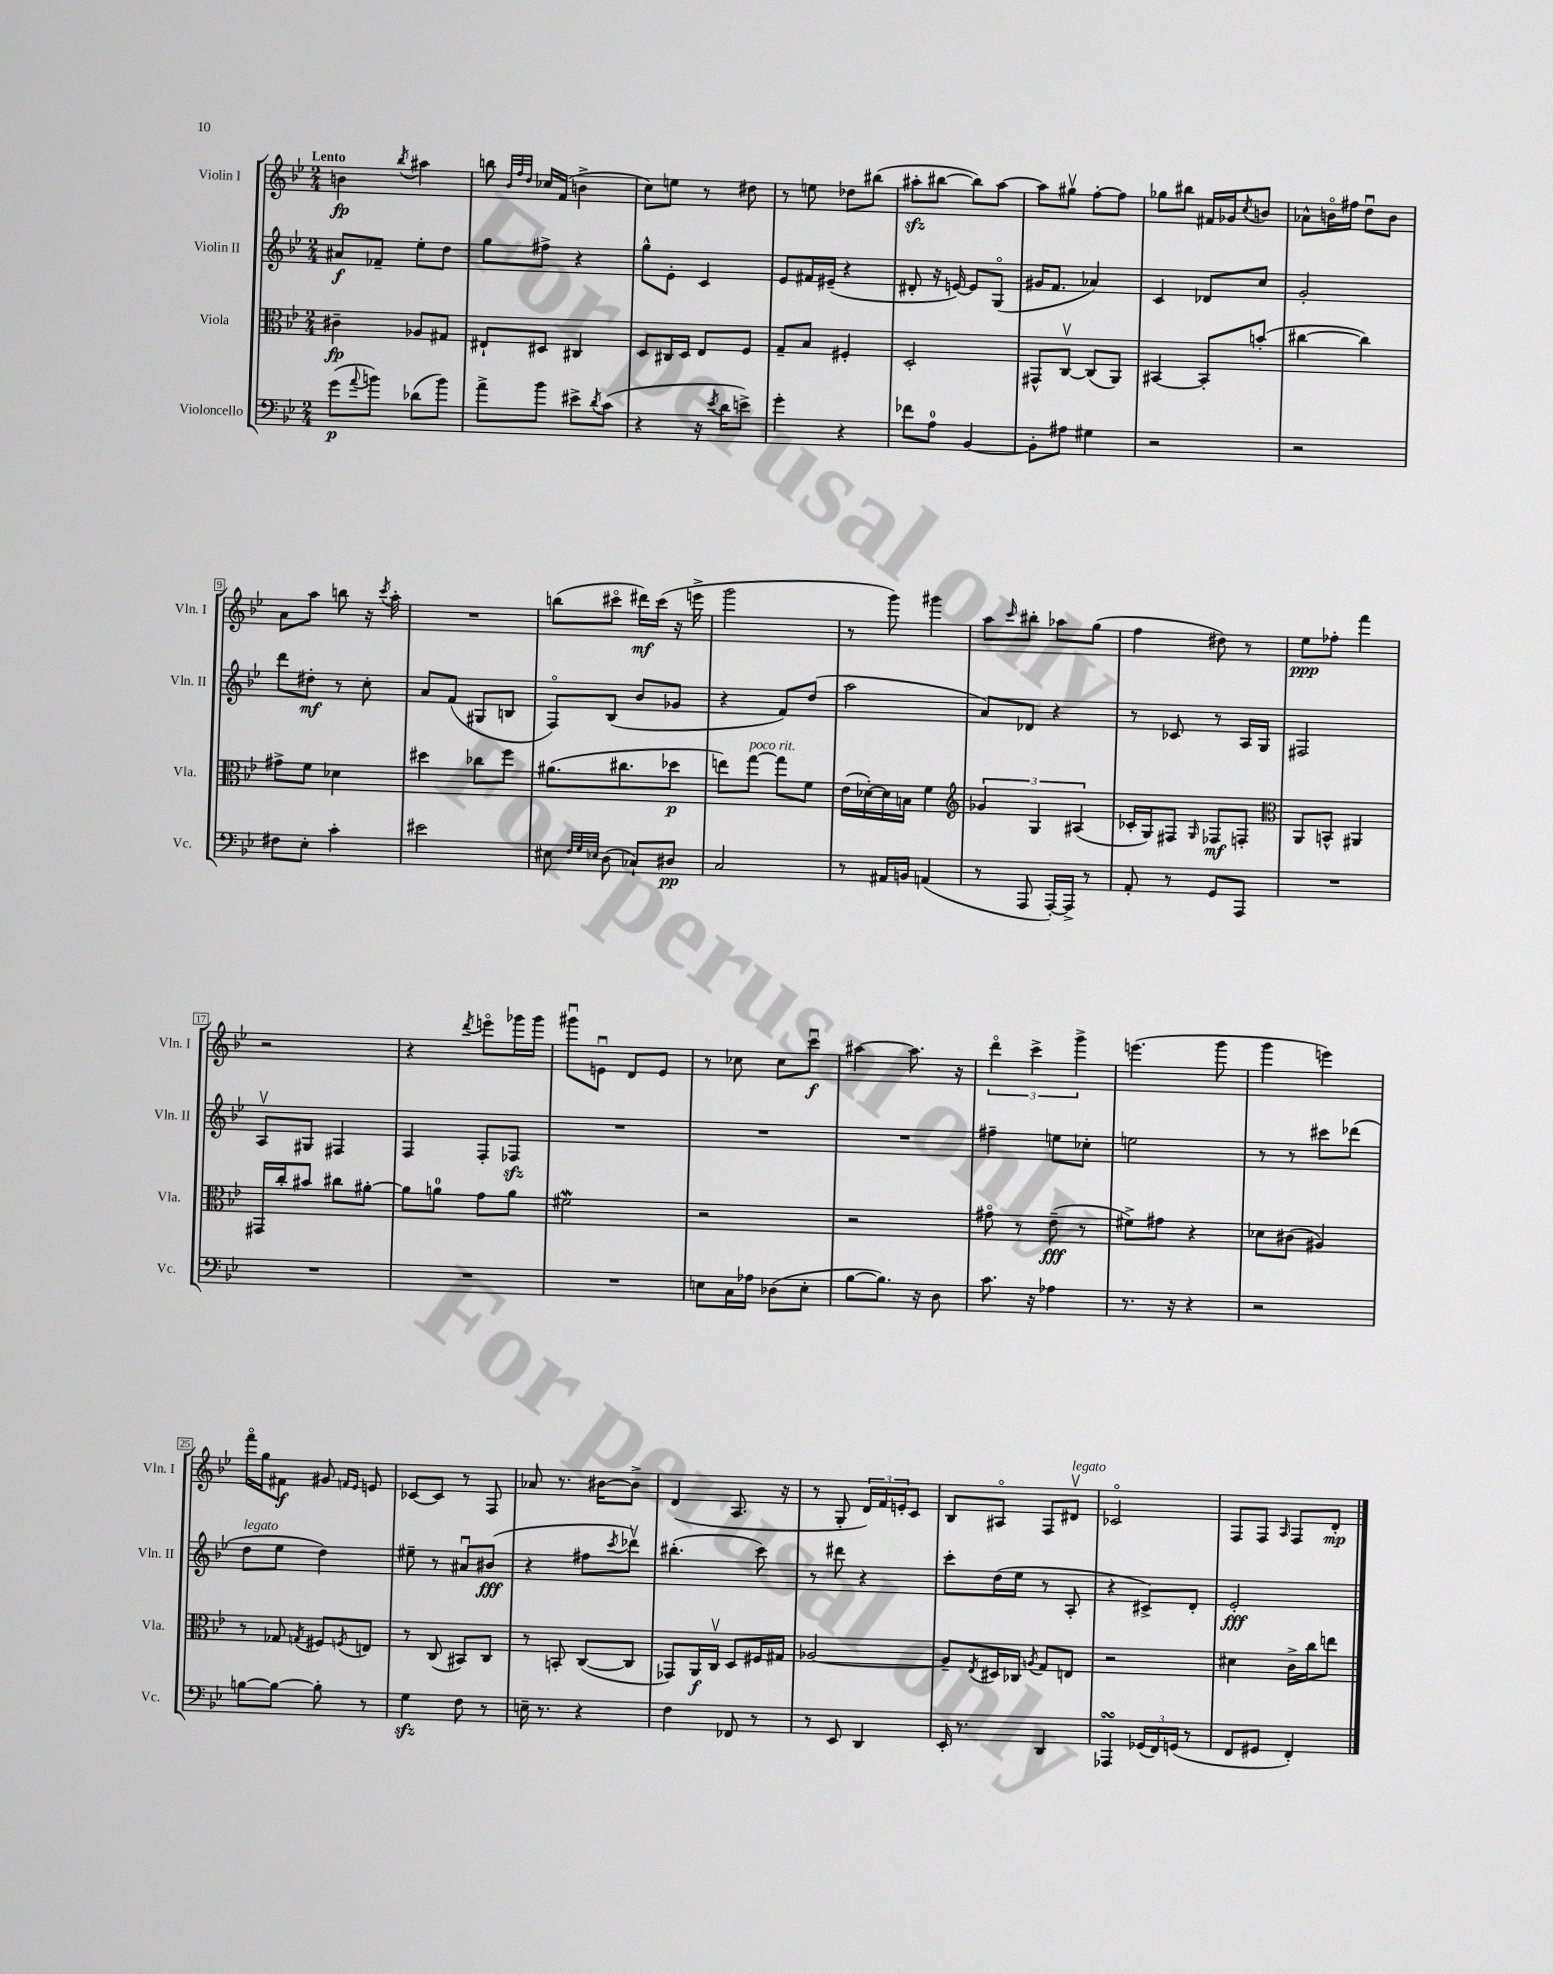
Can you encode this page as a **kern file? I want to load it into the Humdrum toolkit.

**kern	**kern	**kern	**kern
*staff4	*staff3	*staff2	*staff1
*clefF4	*clefC3	*clefG2	*clefG2
*k[b-e-]	*k[b-e-]	*k[b-e-]	*k[b-e-]
*M2/4	*M2/4	*M2/4	*M2/4
(8g	4c#~	8a#	4b
8qqa	.	.	.
8b)	.	8f-~	.
.	.	.	8qbb-
(8d-	8A-	8ee-'	4aa#
8b)	8G#	8dd	.
=	=	=	=
8a^	8E#`	8gg	8bb
.	.	.	32qqb-
.	.	.	32qqff
.	.	.	32qqdd
8b-	8D#	8ff#^	16cc-
.	.	.	(16f
8e#^	4C#	4r	4b^
8qd	.	.	.
(8c	.	.	.
=	=	=	=
4r	8D	8gg^^	8cc)
.	16C#	8e-'	8ee
.	16D	.	.
16r	8E-	4c	8r
8qe-	.	.	.
16d	.	.	.
8e^)	8F	.	8dd#
=	=	=	=
4g'	8G~	8e-	8r
.	8B-	16f#	8ee
.	.	(16e#~	.
4r	4F#'	4r	8dd-
.	.	.	(8bb#
=	=	=	=
8f-	2D'	8d#'	8aa#'
8A	.	16r	[8bb#
.	.	[16e)	.
[4BB-	.	8e]	8bb#])
.	.	(8Go	[8aa#
=	=	=	=
8BB-']	8GG#^^	16g#	8aa#]
.	.	8.f	.
8A#	[8Cv	.	8gg#v
4G#	(8C]	4a-)	[8ff'
.	8AA)	.	8ff]
=	=	=	=
2r	[4BB#	4c	8gg-
.	.	.	8bb#
.	8BB#']	8d-	16f#
.	.	.	16g-
.	.	.	8qcc
.	(8b'	8cc	8b
=	=	=	=
2r	[4cc#	2g'	8a-^^
.	.	.	16bo
.	.	.	16ff#
.	4cc#])	.	8ddu
.	.	.	8b
=	=	=	=
8F#	8g#^	8ddd	8a
8E-'	8f	8dd#'	8aa
4c'	4d-	8r	8bb
.	.	8cc'	16r
.	.	.	8qccc
.	.	.	16aa'
=	=	=	=
2e#	4dd#	8a	2r
.	.	(8f	.
.	8cc-	8G#	.
.	8ff	8B	.
=	=	=	=
8E#	(8.a#	8Fo)	(8bb
32qqF	.	.	.
32qqG	.	.	.
32qqE-	.	.	.
(8D	.	(8B-	8ccc#o
.	8.cc#	.	.
8C-`)	.	8b-	16ddd#)
.	.	.	(16ccc#
8D#	8dd-	8g-	16r
.	.	.	16eee^
=	=	=	=
2C	8ee)	4r	2ggg
.	[8gg	.	.
.	8gg]	8f)	.
.	8f	(8dd	.
=	=	=	=
8r	(16e-	2aa	8r
.	[16d-')	.	.
16AA#	16d-]	.	8ggg)
16BB	16B	.	.
(4AA	4f	.	4ggg#
=	=	=	=
*	*clefG2	*	*
8r	6g-	8a)	8aa
.	.	.	16qqccc
8AAA	.	8d-	8bb#'
.	6G	.	.
[16AAA')	.	4r	8aa-
16AAA^]	.	.	.
.	(6A#	.	.
8r	.	.	(8gg
=	=	=	=
8AA'	16c-'	8r	4ff
.	16G)	.	.
8r	8F#	8c-	.
.	16qqG	.	.
8GG	8F-	8r	8dd#)
8AAA	8F'	16A	8r
.	.	16G	.
=	=	=	=
*	*clefC3	*	*
2r	8AA	2F#	8ee-
.	8BB^^	.	8ff-'
.	4AA#	.	4fff
=	=	=	=
2r	16GG#	8Av	2r
.	16cc'	.	.
.	8b#	8G#	.
.	8cc#	4F#	.
.	[8a#'	.	.
=	=	=	=
2r	8a#]	4F	4r
.	8a	.	.
.	.	.	8qddd
.	8g	8F'	8eeeo
.	8a	8F-	16ggg-
.	.	.	16ggg-
=	=	=	=
2r	2f#	2r	8ggg#u
.	.	.	8eu
.	.	.	8d
.	.	.	8e
=	=	=	=
8E	2r	2r	8r
16C	.	.	8cc-
16A-	.	.	.
(8D-	.	.	8cc-
8E'	.	.	8cccu
=	=	=	=
[8B-	2r	2r	[4aa#
8.B-])	.	.	.
.	.	.	8.aa#]
16r	.	.	.
8D	.	.	.
.	.	.	16r
=	=	=	=
8.c	8g#o	4ff#~	6dddo
.	8r	.	.
.	.	.	6ccc^
16r	.	.	.
4A-	(8e-~	8ee	.
.	.	.	6ggg^
.	8r	8cc-'	.
=	=	=	=
8.r	8f#^)	2ee	(4.eee
.	8g#	.	.
16r	.	.	.
4r	4r	.	.
.	.	.	8ggg
=	=	=	=
2r	8d-	8r	4ggg
.	(8c#	8r	.
.	4A#)	8ccc#	4eee)
.	.	(8ddd-	.
=	=	=	=
[8B	8r	8dd	16fffo
.	.	.	16gg
8B_	8G-	8ee-	8f#
.	8qG	.	.
8B']	8F#	4dd)	8g#
.	.	.	16qqf
.	8qF	.	16qqe-
8r	8E	.	8e
=	=	=	=
4G	8r	8ee#~	[8c-
.	(8C	8r	8c-]
8F	8BB#)	8a#u	8r
8r	8C	(8b#	8F
=	=	=	=
16E~	8r	4r	8a-
8.r	.	.	.
.	8BB'	.	8.r
4r	([8C	8ff#	.
.	.	.	[16b#
.	.	8qccc	.
.	8C]	8ddd-v)	8b#^]
=	=	=	=
4F	8GG-)	(4.bb#'	(4d
.	16AA	.	.
.	16Cv	.	.
8FF-	8D	.	8.A
8r	16F#	8ccc)	.
.	16G#	.	16r
=	=	=	=
8r	[2A-	8r	8r
8EE-	.	8ddd#	8G'
4DD	.	4r	24d)
.	.	.	24f
.	.	.	24e'
.	.	.	8c
=	=	=	=
16EE-'	8A-~]	8ccc'	8B-
8.r	.	.	.
.	8qE-	.	.
.	16D#	(16dd	8A#o
.	16C-	16ee-	.
.	8qA	.	.
4DD	8G	8r	8F
.	8E	8A'	8d#v
=	=	=	=
4AAA-	2r	4r	2c-o
(24GG-	.	8c#^)	.
24FF)	.	.	.
(24GG	.	.	.
8r	.	8d'	.
=	=	=	=
8FF	4d#	2e-'	8F
8GG#	.	.	8F
.	.	.	16qqA
4FF')	16c^	.	8F
.	16cc	.	.
.	8ee	.	8d'
==	==	==	==
*-	*-	*-	*-
